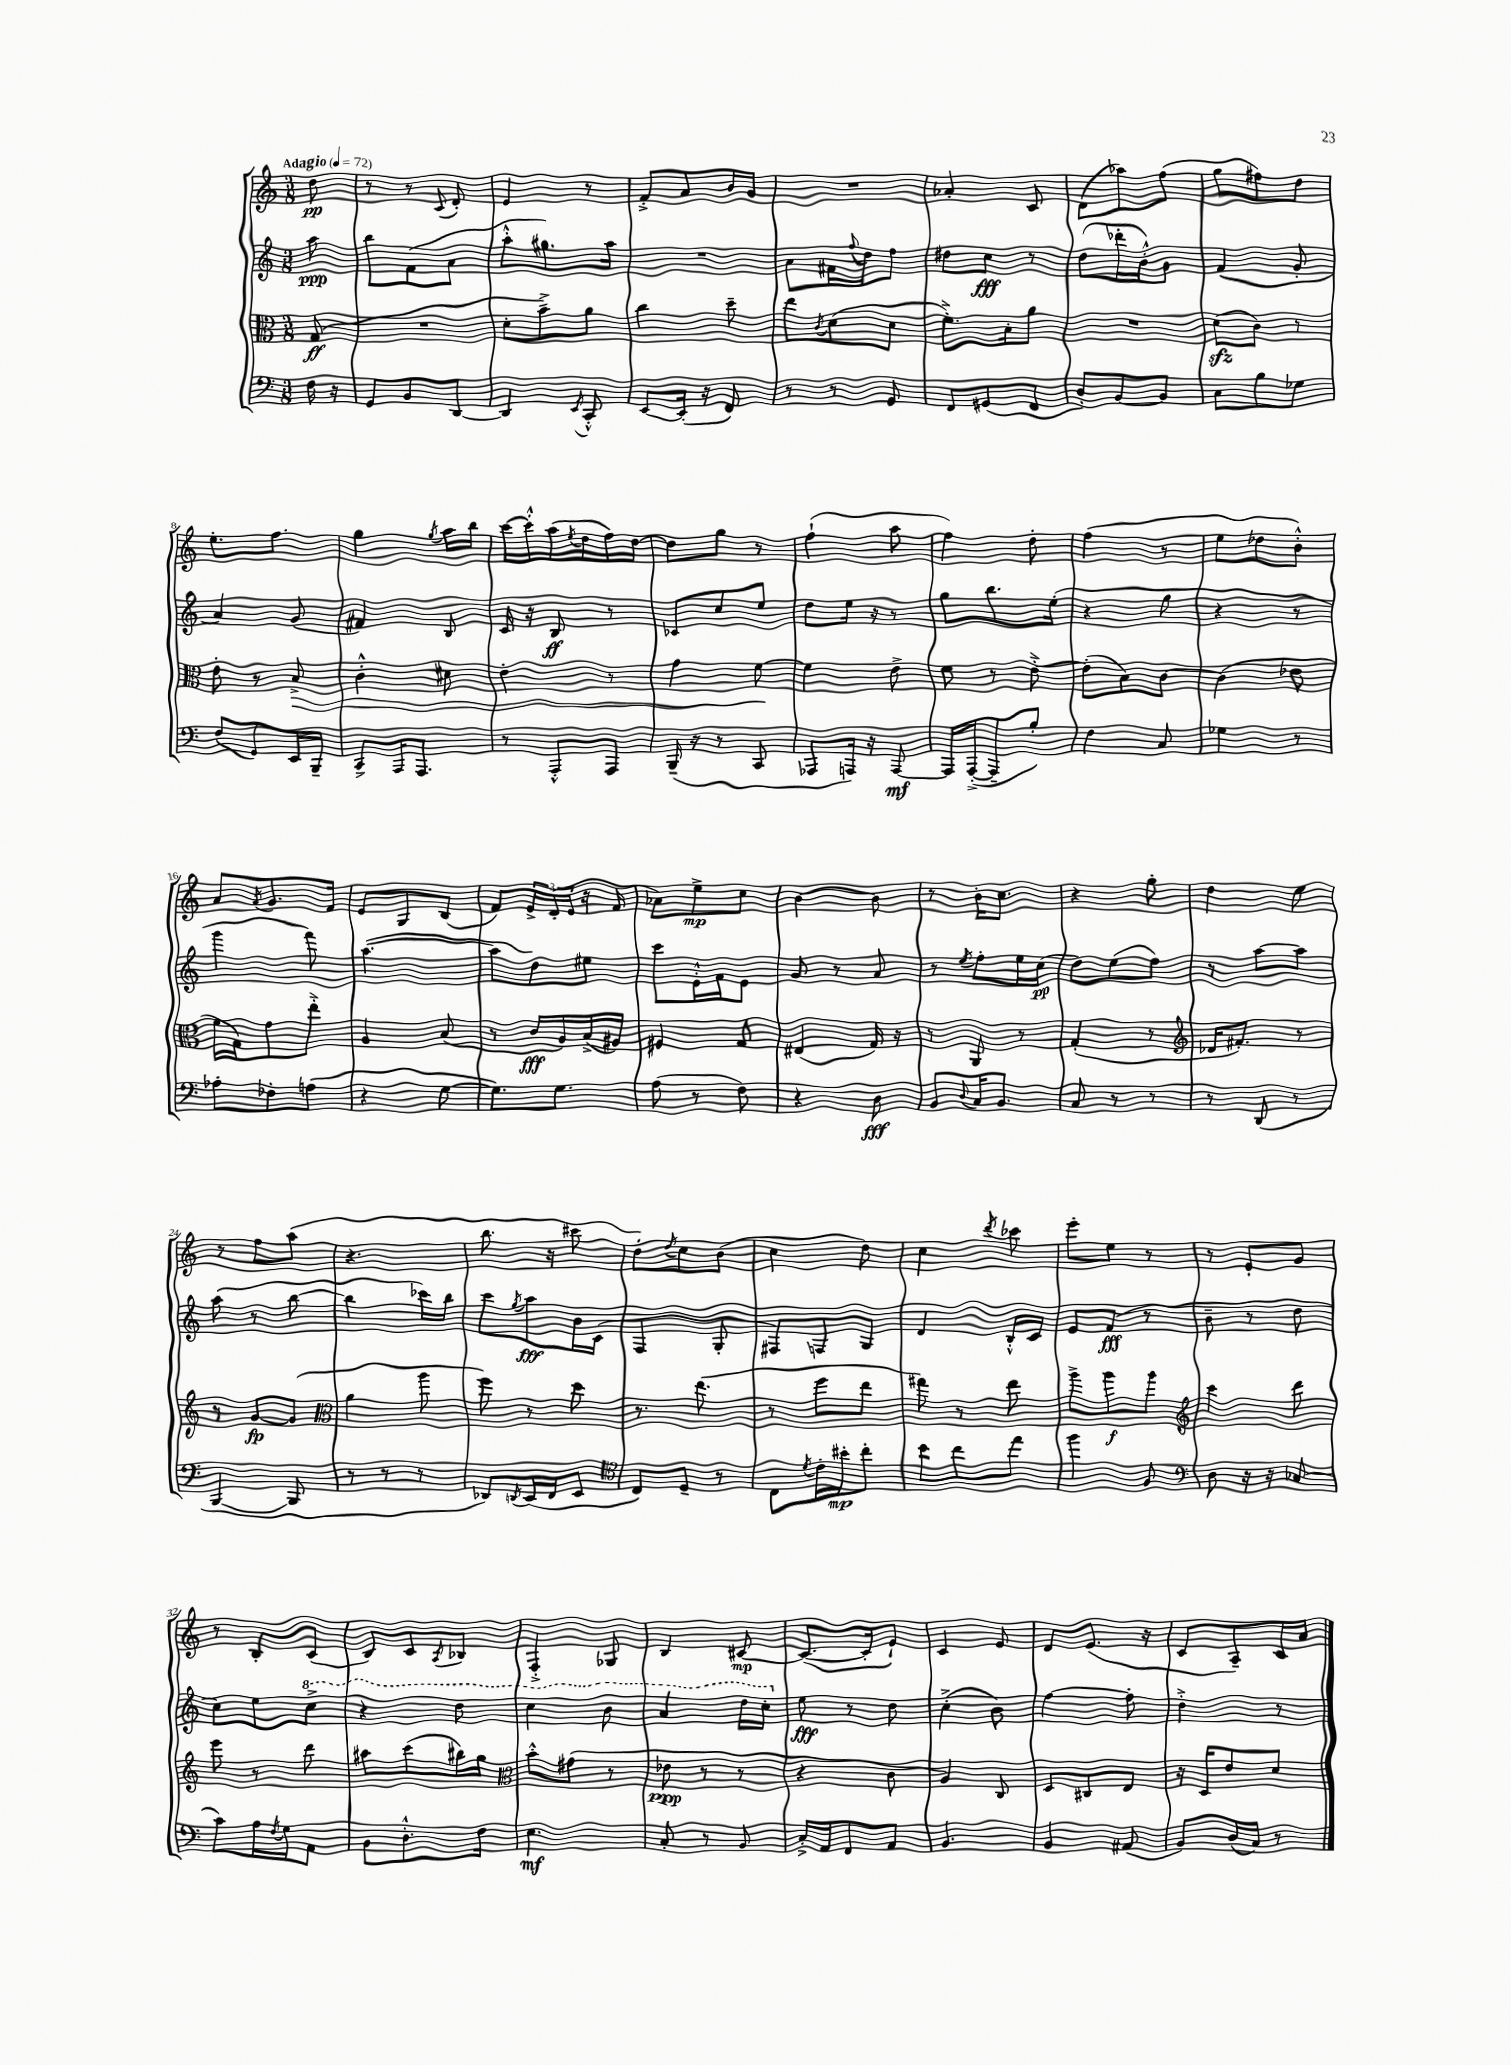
<<
\new StaffGroup <<
\new Staff = "s0" {
    \clef treble \key c \major \numericTimeSignature \time 3/8 \partial 8 \tempo "Adagio" 4 = 72
    d''8\pp |
    r8 r8 \appoggiatura { c'8 } d'8-. |
    e'4 r8 |
    f'8-.-> a'8 b'16 g'16 |
    R4. |
    aes'4-. c'8 |
    d'8( aes''8) f''8( |
    g''8 fis''8) d''8 |
    e''8.-. f''8. |
    g''4 \acciaccatura { g''8 } a''16 b''16 |
    c'''16~ c'''16-.-^ a''16( \acciaccatura { e''8 } d''16 f''16) d''16~ |
    d''8 g''8 r8 |
    f''4-!( a''8 |
    f''4) d''8-. |
    f''4( r8 |
    e''8 des''8 b'8-.-^) |
    a'8 \acciaccatura { a'8 } g'8. f'16 |
    e'8 g8 b8( |
    f'8) \tuplet 3/2 { e'16-> d'16-.( e'16 } r16 f'16 |
    aes'8) e''8->\mp c''8 |
    b'4~ b'8 |
    r8 b'16-. c''8. |
    r4 g''8-. |
    d''4 e''8 |
    r8 f''8 a''8( |
    r4. |
    b''8. r16 cis'''8 |
    d''8-.) \acciaccatura { d''8 } c''8 b'8( |
    c''4 d''8) |
    c''4 \acciaccatura { d'''8 } ces'''8 |
    e'''8-. e''8 r8 |
    r8 e'8-. g'8 |
    r8 b8-. c'8( |
    b8) c'8 \acciaccatura { a8 } bes8 |
    f4-.-> ges8 |
    b4 cis'8~\mp |
    cis'8.~( cis'16-. e'8-!) |
    c'4 e'8 |
    d'8 e'8.( r16 |
    c'8 a8--) c'16 a'16 \bar "|." |
}
\new Staff = "s1" {
    \clef treble \key c \major \numericTimeSignature \time 3/8 \partial 8
    a''8\ppp |
    b''8 f'8( a'8 |
    a''8-.-^ gis''8.) a''16 |
    R4. |
    a'8 fis'16 \appoggiatura { f''8 } d''16 f''8 |
    dis''8 c''8\fff r8 |
    d''8( des'''16-. b'16-.-^) g'8 |
    f'4( g'8-. |
    a'4) g'8( |
    fis'4) b8 |
    c'16 r16 b8\ff r8 |
    ces'8 c''8 e''8 |
    d''8 e''16 r16 r8 |
    g''8 b''8. e''16-.( |
    r4 g''8 |
    r4 r8 |
    g'''4 f'''8) |
    a''4.~( |
    a''8 d''8) eis''8 |
    c'''8 e'16-.-^ f'16 e'8 |
    g'8 r8 a'8 |
    r8 \acciaccatura { e''8 } f''8-. e''16 c''16\pp( |
    d''8) e''8( f''8) |
    r8 a''8~ a''8 |
    a''8( r8 b''8~ |
    b''4 ces'''16) b''16 |
    c'''8 \acciaccatura { g''8 } a''8\fff b'16 c'16( |
    f4 g8-. |
    fis8) f8 g8 |
    d'4 b16-.-^ c'16 |
    e'8 f'8\fff( r8 |
    b'8-- r8 d''8 |
    c''8) e''8 \ottava #1 c'''8-> |
    r4 d'''8 |
    c'''4 b''8 |
    a''4 d'''16 c'''16-. \ottava #0 |
    e''8\fff r8 d''8 |
    c''4-.->( b'8) |
    f''4~ f''8-. |
    d''4-.-> r8 \bar "|." |
}
\new Staff = "s2" {
    \clef alto \key c \major \numericTimeSignature \time 3/8 \partial 8
    g8\ff( |
    R4. |
    d'8-. b'8--->) a'8 |
    c''4 d''8-- |
    e''8 \acciaccatura { c'8 } d'8( d'8 |
    f'8.-.->) b16-. a'8 |
    R4. |
    d'8\sfz( c'8) r8 |
    e'8-. r8 b8->\> |
    c'4-.-^ dis'8 |
    e'4-. r8 |
    g'4 f'8~\! |
    f'4 e'8-> |
    f'8 r8 e'8~-.-> |
    e'8-.( b8) c'8~ |
    c'4( ees'8 |
    f'16 g16) g'8 e''8-.-> |
    a4 b8( |
    r8 c'16\fff a16) b16->( ais16) |
    fis4 g8 |
    eis4( g16) r16 |
    r8 a,8 r8 |
    g4-.( r8 |
    \clef treble des'16 fis'8.-.) r8 |
    r8 g'8~\fp g'8( |
    \clef alto a'4 a''8 |
    f''8) r8 d''8 |
    r8. e''8.( |
    r8 f''8 e''8 |
    gis''8) r8 e''8 |
    a''8-> a''8\f a''8 |
    \clef treble c'''4 d'''8 |
    e'''8 r8 d'''8 |
    ais''8 c'''8( bis''16) g''16 |
    \clef alto b'8-.-^ gis'8( r8 |
    ees'8\ppp r8 r8 |
    r4 c'8 |
    a4) c8 |
    d8 cis8 e8 |
    r16 d16 e'8 d'8 \bar "|." |
}
\new Staff = "s3" {
    \clef bass \key c \major \numericTimeSignature \time 3/8 \partial 8
    f16 r16 |
    g,8 b,8 d,8~ |
    d,4 \acciaccatura { e,8 } c,8-.-^ |
    e,8~ e,16-.( r16 f,8) |
    r8 r8 g,8 |
    f,8 gis,8( f,8 |
    d8-.) b,8~ b,8 |
    c8 b8 ges8 |
    f8( g,8) e,16 b,,16-- |
    c,8-> a,,16 a,,8. |
    r8 a,,8-.-^ a,,8 |
    b,,16--( r16 r8 c,8 |
    aes,,8 a,,16) r16 a,,8~\mf |
    a,,16 a,,16~-.->( a,,8-- b8-.) |
    f4 c8 |
    ges4 r8 |
    aes8-. fes8-. a8( |
    r4 g8~ |
    g8.) g8. |
    a8( r8 f8) |
    r4 d8\fff |
    b,8 \appoggiatura { d8 } c16 b,8. |
    c8 r8 r8 |
    r8 d,8( r8 |
    b,,4~ b,,8 |
    r8 r8 r8 |
    des,8) \acciaccatura { d,8 } e,16( f,16 e,8 |
    \clef tenor c8) d8-- r8 |
    c8 \acciaccatura { d'8 } c'16-. bis'16-.\mp c''8-. |
    b'8 c''8 e''8 |
    f''4 f8 |
    \clef bass d8 r16 r16 ces8( |
    c'8) a16 \acciaccatura { f8 } g16 a,8 |
    b,8 d8.-.-^ f16 |
    e4.\mf |
    c8-. r8 b,8 |
    c16-.-> a,16 f,8 a,8 |
    b,4. |
    b,4 ais,8( |
    b,8) d16( c16) r8 \bar "|." |
}
>>
>>
